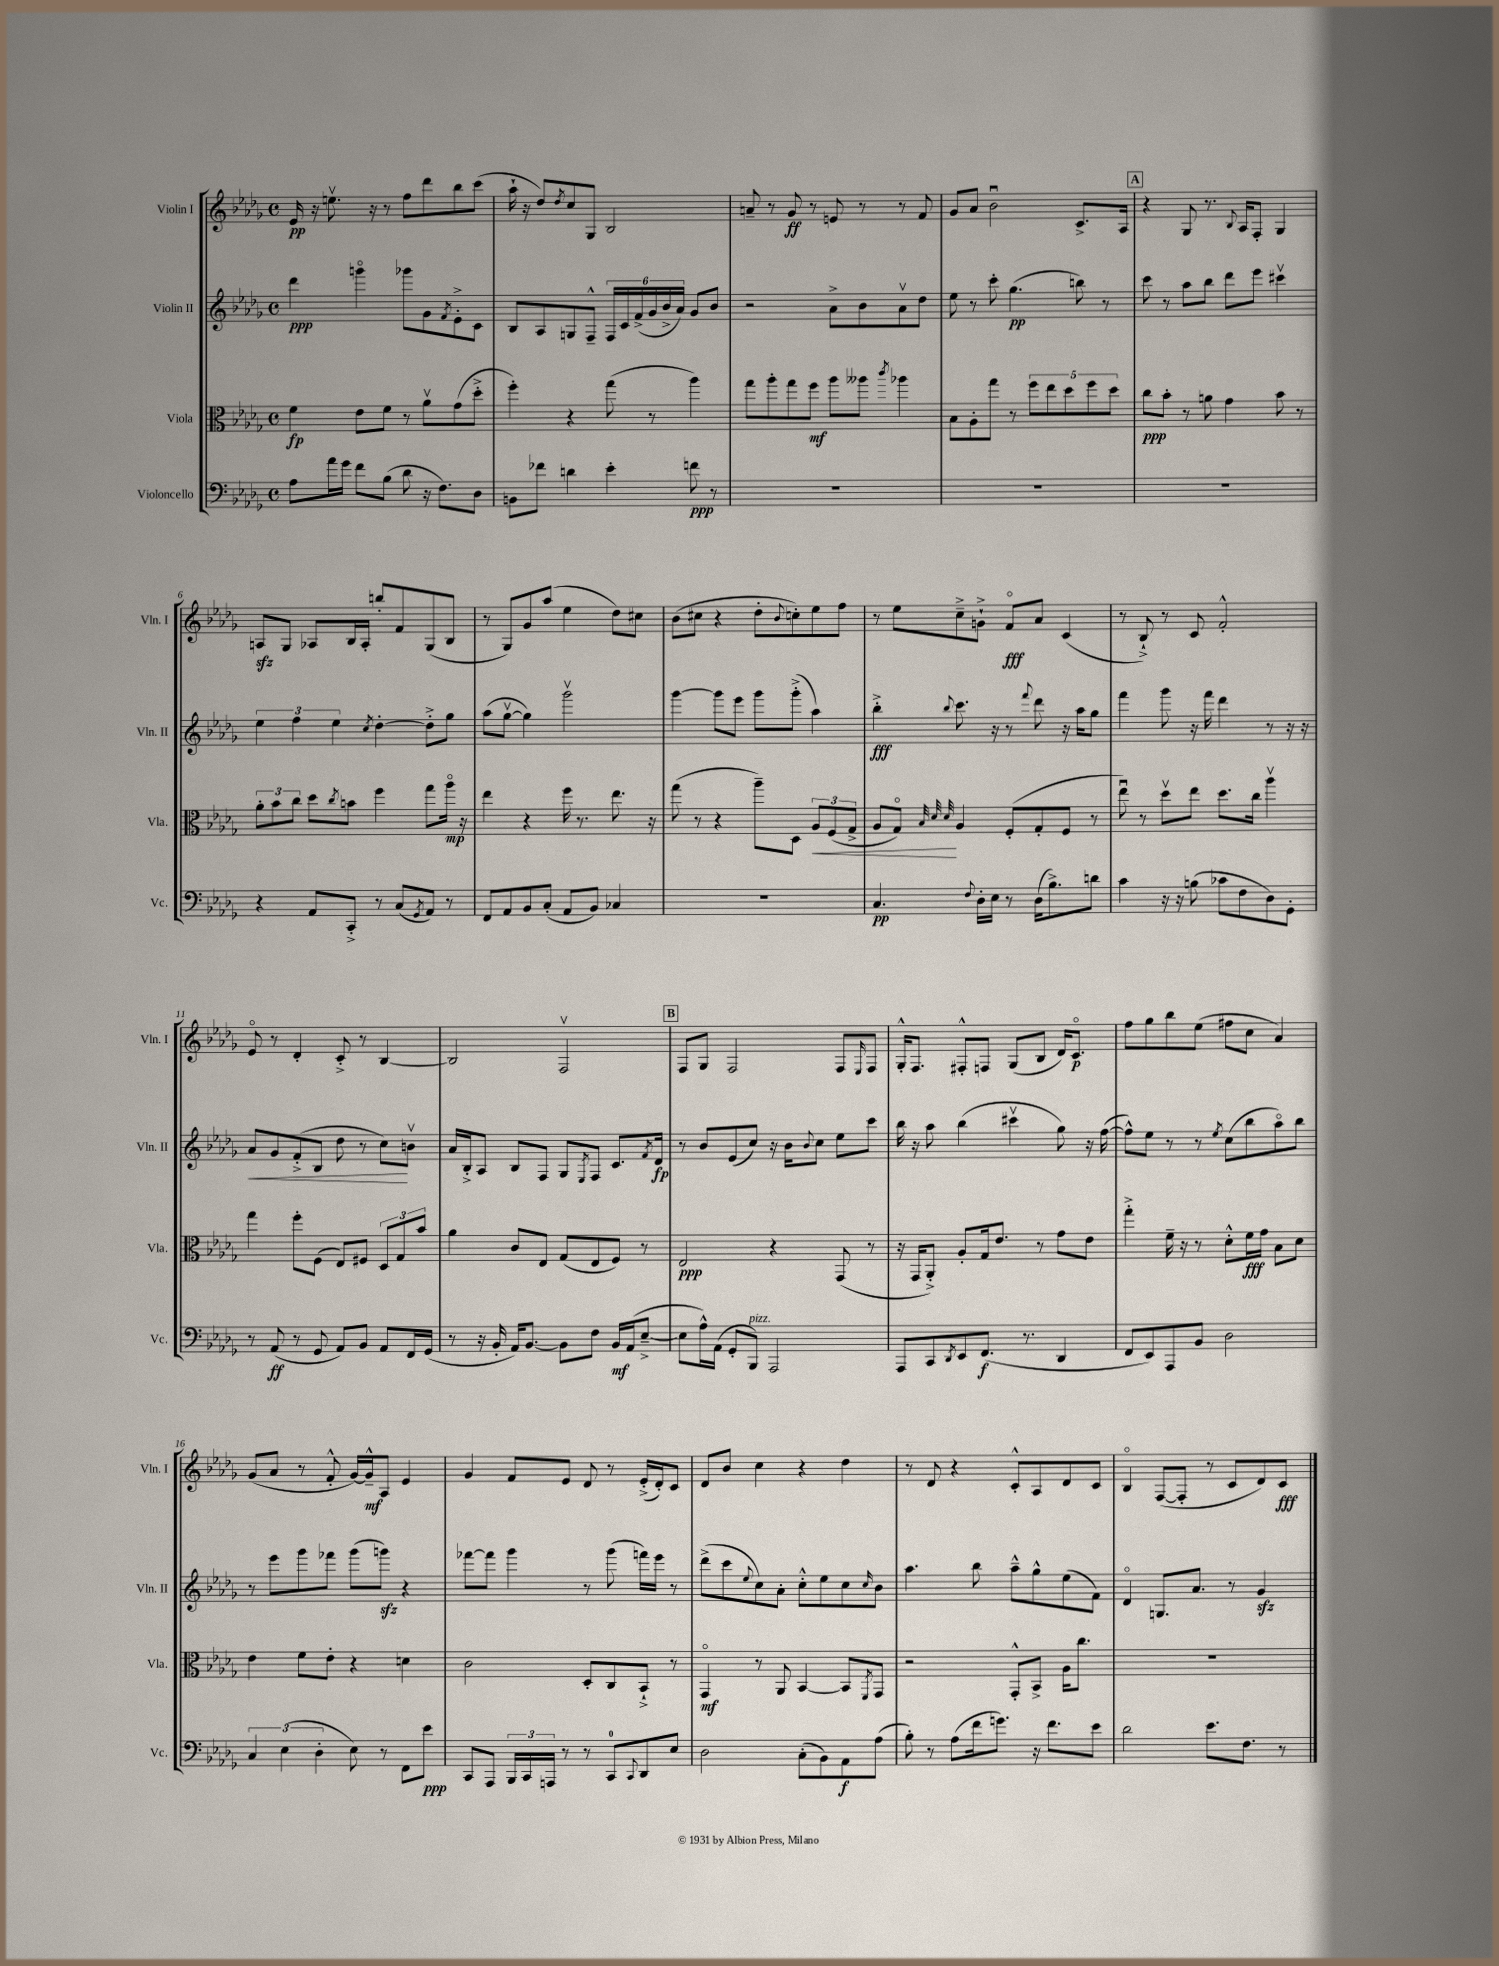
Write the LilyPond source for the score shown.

<<
\new StaffGroup <<
\new Staff = "s0" \with { instrumentName = "Violin I" shortInstrumentName = "Vln. I" } {
    \clef treble \key des \major \defaultTimeSignature \time 4/4
    ees'16\pp r16 e''8.\upbow r16 r8 f''8 des'''8 bes''8 c'''8( |
    aes''16-! r16 des''8) \acciaccatura { des''8 } c''8 ges8 bes2 |
    a'8-- r8 ges'8\ff r8 e'8 r8 r8 f'8 |
    ges'8 aes'8 bes'2\downbow c'8.-> aes16 |
    \mark \markup { \box "A" } r4 ges8 r8. \appoggiatura { bes8 } aes16 f8-. ges4 |
    a8\sfz ges8 aes8 bes16 aes16-. b''8-. f'8 ges8( bes8 |
    r8 ges8) ges'8 aes''8( ees''4 des''8) cis''8 |
    bes'8( cis''8 r4 des''8-. \appoggiatura { bes'8 } c''8-.) ees''8 f''8 |
    r8 ees''8 c''8---> g'8-!-> f'8\flageolet\fff aes'8 c'4( |
    r8 bes8-!->) r8 c'8 f'2-.-^ |
    ees'8\flageolet r8 des'4-. c'8-.-> r8 bes4~ |
    bes2 f2\upbow |
    \mark \markup { \box "B" } f8 ges8 f2 f8 \grace { ees16 } f8 |
    ges16-.-^ f8. fis8-.-^ f8 ges8( bes8 des'16) c'8.\flageolet\p |
    f''8 ges''8 bes''8 ees''8( fis''8 c''8 aes'4) |
    ges'8( aes'8 r8 f'8-.-^ ges'16~) ges'16---^\mf aes8 ees'4 |
    ges'4 f'8 ees'8 des'8 r8 ees'16-.->( des'16-.) c'8 |
    des'8 bes'8 c''4 r4 des''4 |
    r8 des'8 r4 c'8-.-^ aes8 des'8 c'8 |
    bes4\flageolet f8~( f8-. r8 c'8 des'8) c'8\fff \bar "|." |
}
\new Staff = "s1" \with { instrumentName = "Violin II" shortInstrumentName = "Vln. II" } {
    \clef treble \key des \major \defaultTimeSignature \time 4/4
    des'''4\ppp g'''4\flageolet ges'''8 ges'8 \acciaccatura { f'8 } ees'8-.-> c'8 |
    bes8 aes8 g8 f8---^ \tuplet 6/4 { f16 c'16 f'16->( ges'16 bes'16-> aes'16) } ges'8 bes'8 |
    r2 aes'8-> bes'8 aes'8\upbow des''8 |
    ees''8 r8 c'''8-. ges''4.\pp( b''8) r8 |
    \mark \markup { \box "A" } c'''8 r8 aes''8 bes''8 des'''8 ees'''8 cis'''4\upbow |
    \tuplet 3/2 { ees''4 f''4 ees''4 } \acciaccatura { c''8 } des''4~-. des''8-.-> ges''8 |
    aes''8( ges''8~\upbow ges''4) ges'''2\upbow |
    ges'''4~ ges'''8 ees'''8 ges'''8 ges'''8-.->( aes''4) |
    bes''4-.->\fff \appoggiatura { bes''8 } c'''8. r16 r8 \appoggiatura { f'''8 } des'''8 r16 aes''16 ges''8 |
    f'''4 ges'''8 r16 f'''16 des'''4 r8 r16 r16 |
    aes'8\< ges'8 f'8-.->( bes8 des''8 r8 c''8\!) b'8\upbow |
    aes'16 bes16-.-> aes8 bes8 f8 ges8 \acciaccatura { ees8 } f8 c'8. \acciaccatura { f'8 } des'16\fp |
    \mark \markup { \box "B" } r8 bes'8 ees'8( c''8) r16 bes'16 \appoggiatura { bes'8 } c''8 ees''8 c'''8 |
    bes''16 r16 aes''8 bes''4( cis'''4\upbow ges''8) r16 f''16~( |
    f''8-^) ees''8 r8 r8 \acciaccatura { ees''8 } c''8( bes''8 aes''8\flageolet) bes''8 |
    r8 ees'''8 ges'''8 fes'''8 ges'''8( g'''8\sfz) r4 |
    fes'''8~ fes'''8 ges'''4 r8 ges'''8( f'''16) ees'''16 r8 |
    des'''8->( c'''8 \appoggiatura { ees''8 } c''8) aes'8-. c''8-.-^ ees''8 c''8 \grace { c''16 } bes'8 |
    aes''4. bes''8 aes''8---^ ges''8-^ ees''8( f'8) |
    des'4\flageolet g8. aes'8. r8 ges'4\sfz \bar "|." |
}
\new Staff = "s2" \with { instrumentName = "Viola" shortInstrumentName = "Vla." } {
    \clef alto \key des \major \defaultTimeSignature \time 4/4
    f'4\fp ees'8 f'8 r8 aes'8\upbow ges'8( des''8-.-> |
    f''4-.) r4 ges''8( r8 aes''4) |
    ges''8 aes''8-. ges''8 f''8\mf aes''8 aeses''8 \acciaccatura { c'''8 } aes''4 |
    bes8 aes8-. ges''8 r8 \tuplet 5/4 { f''8 ees''8 des''8 f''8 des''8 } |
    \mark \markup { \box "A" } c''8\ppp bes'8-. r8 a'8 ges'4 bes'8 r8 |
    \tuplet 3/2 { aes'8-. bes'8 c''8 } des''8 \acciaccatura { c''8 } b'8 f''4 ges''8 aes''16\flageolet\mp r16 |
    ees''4 r4 f''16 r8. ees''8. r16 |
    ges''8( r8 r4 aes''8--) des8 \tuplet 3/2 { aes8\< f8( ges8-> } |
    aes8 ges8\flageolet\!) \grace { bes32 des'32 des'32 } aes4 f8-.( ges8-. f8 r8 |
    ees''8\downbow) r8 des''8\upbow ees''8 des''8. c''16 aes''4\upbow |
    ges''4 f''8-. f8( ees8) fis8 \tuplet 3/2 { des8 ges8 bes'8 } |
    aes'4 c'8 ees8 ges8( ees8 f8) r8 |
    \mark \markup { \box "B" } ees2\ppp r4 ges,8( r8 |
    r16 ges,16 aes,8-.->) aes8-. ges16 ees'8. r8 ges'8 ees'8 |
    ges''4-.-> f'16-- r16 r8 des'8-.-^ f'16\fff ges'16 bes8 des'8 |
    ees'4 f'8 ees'8-. r4 d'4 |
    c'2 des8-. c8 bes,8-!-> r8 |
    ges,4\flageolet\mf r8 aes,8 bes,4~ bes,8 \acciaccatura { f,8 } ges,8 |
    r2 ges,8-.-^ bes,8-> aes16 c''8. |
    R1 \bar "|." |
}
\new Staff = "s3" \with { instrumentName = "Violoncello" shortInstrumentName = "Vc." } {
    \clef bass \key des \major \defaultTimeSignature \time 4/4
    aes8 aes'16 ges'16 f'8 bes8( des'8 r16 f8.) des8 |
    b,8 fes'8 d'4 ees'4-. f'8\ppp r8 |
    R1 |
    R1 |
    \mark \markup { \box "A" } R1 |
    r4 aes,8 c,8-.-> r8 c8( \acciaccatura { ges,8 } aes,8) r8 |
    f,8 aes,8 bes,8 c8-.( aes,8 bes,8) ces4 |
    R1 |
    c4.\pp \appoggiatura { f8 } des16-. ees16 r8 des16( bes8.->) d'8 |
    c'4 r16 r16 b8( ces'8 f8 des8) ges,8-. |
    r8 aes,8\ff( r8 ges,8 aes,8) bes,8 aes,8 f,16 ges,16( |
    r8 r16 bes,16-. aes,16) bes,8.~ bes,8 f8 bes,16\mf aes,16( ees8~---> |
    \mark \markup { \box "B" } ees8 aes16-^) aes,16( ges,8-. bes,,8^\markup { \italic "pizz." }) aes,,2 |
    aes,,8 c,8 \acciaccatura { des,8 } ees,8 f,8.\f( r8. des,4 |
    f,8 ees,8) aes,,8 bes,8 des2 |
    \tuplet 3/2 { c4 ees4( des4-. } ees8) r8 f,8 ees'8\ppp |
    c,8 aes,,8 \tuplet 3/2 { bes,,16 c,16 a,,16 } r8 r8 c,8-0 \appoggiatura { c,8 } des,8 ees8 |
    des2 c8-.( bes,8) aes,8\f aes8( |
    bes8-.) r8 aes8( f'16 g'8.) r16 f'8. ees'8 |
    des'2 ees'8. f8. r8 \bar "|." |
}
>>
>>
